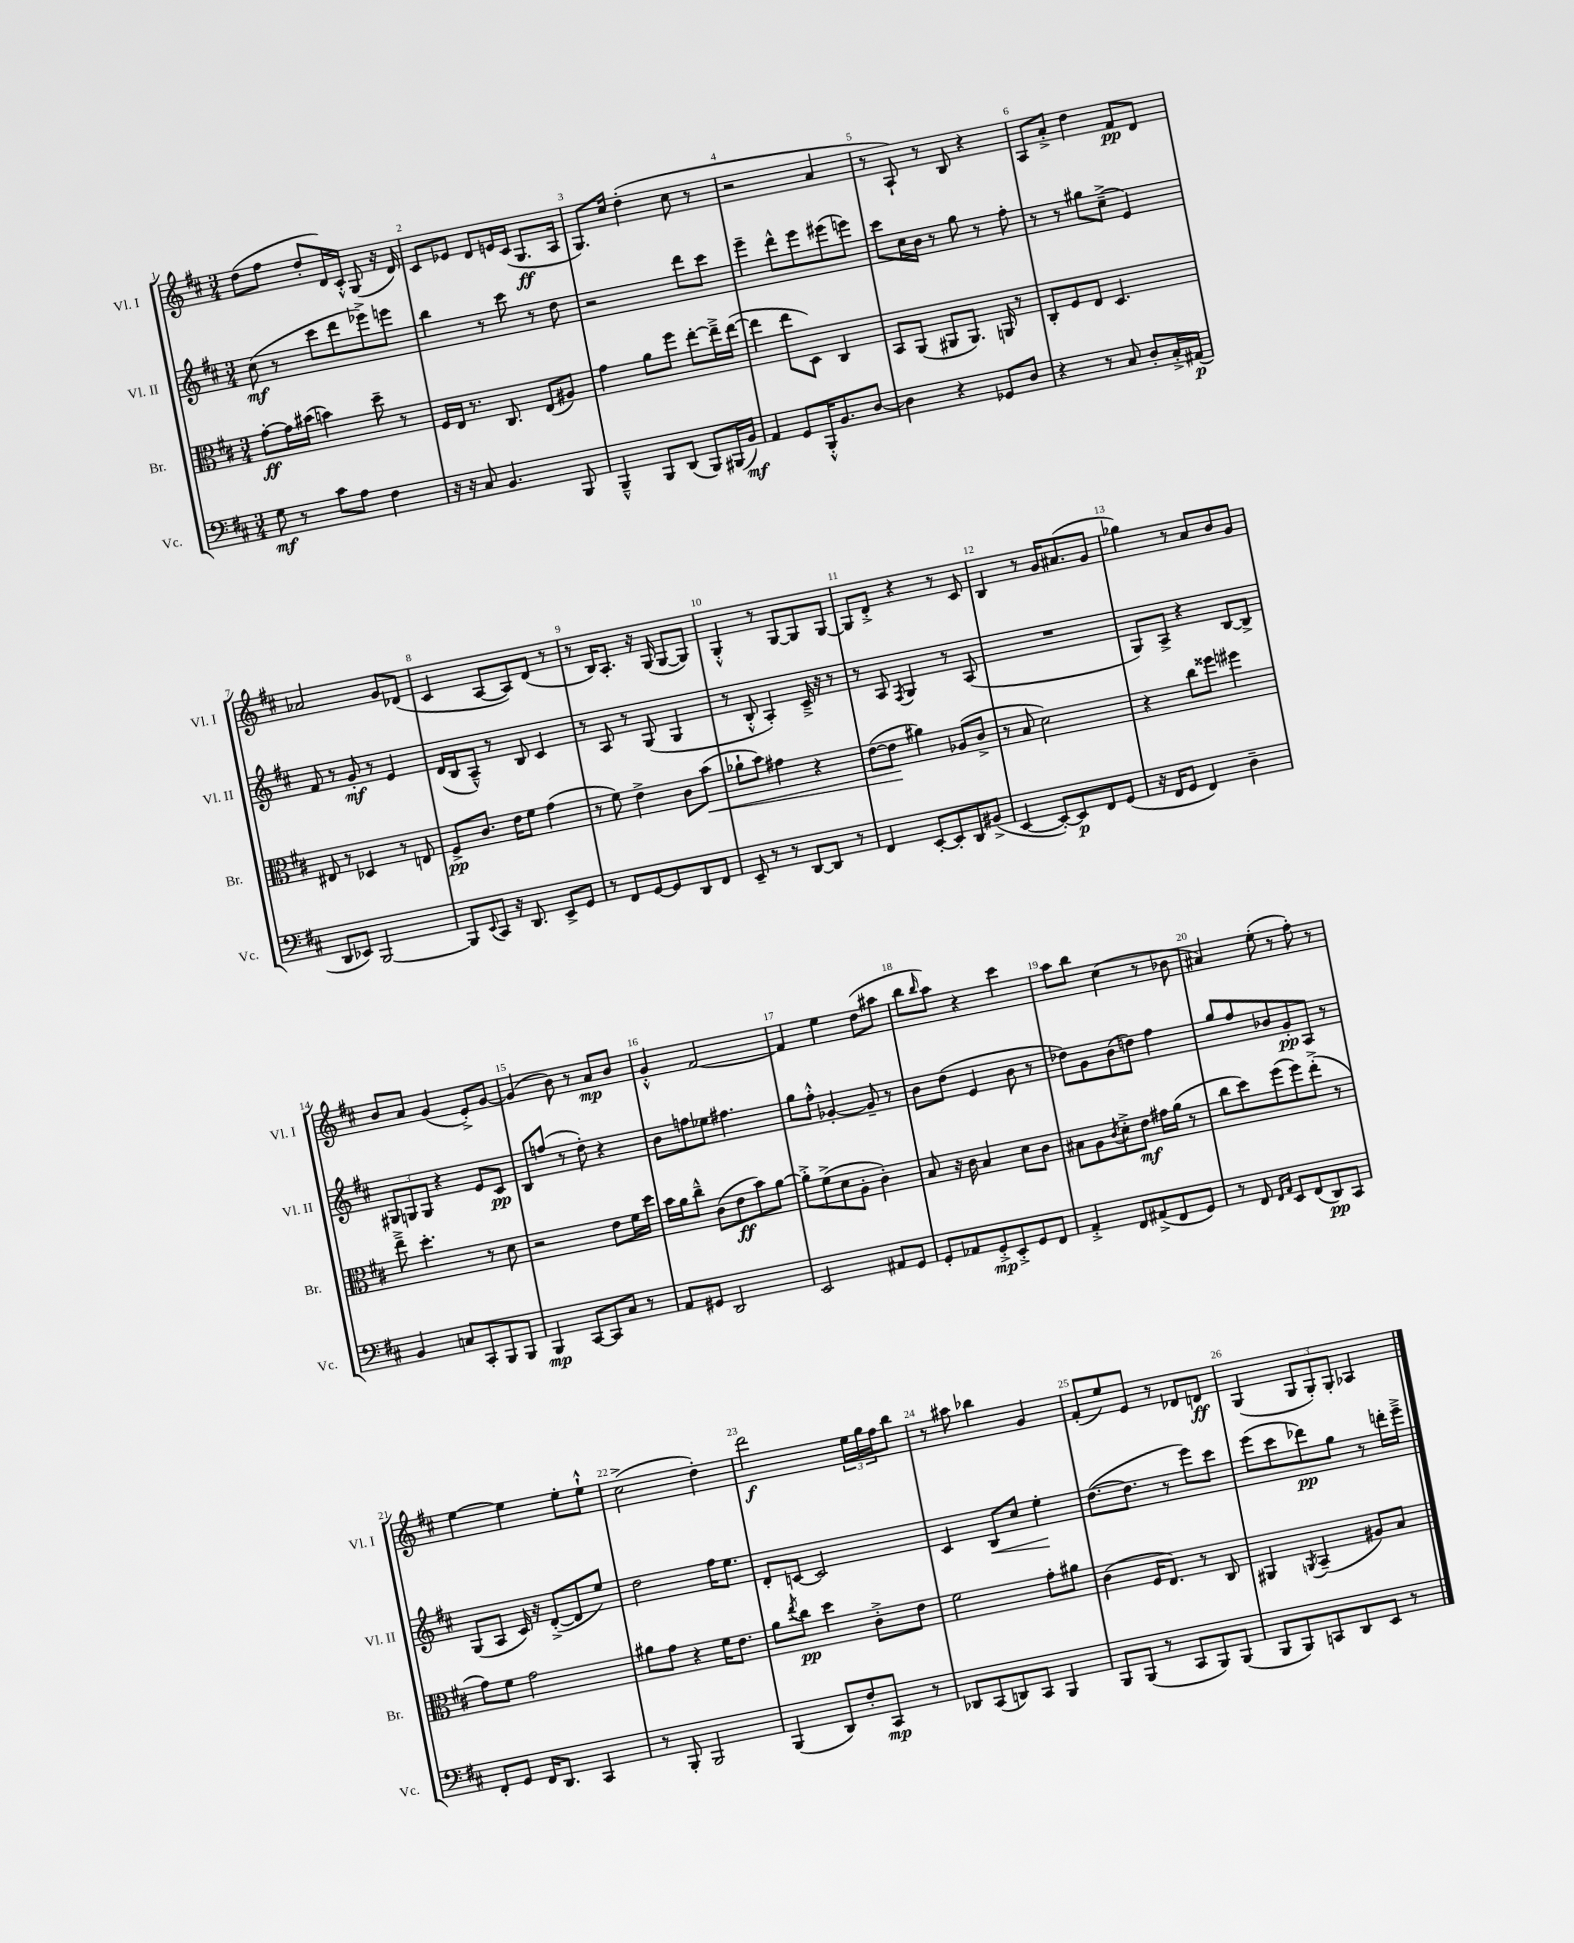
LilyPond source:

<<
\new StaffGroup <<
\new Staff = "s0" \with { instrumentName = "Vl. I" shortInstrumentName = "Vl. I" } {
    \clef treble \key d \major \numericTimeSignature \time 3/4
    d''8( fis''8 d''8-. d'16) cis'16-.-^ g8( r16 d'16) |
    cis'8 ees'8 d'8 e'16 cis'16( g8.\ff a16 |
    g8.) cis''16 d''4-.( cis''8 r8 |
    r2 a'4 |
    r8 a8-!) r8 b8 r4 |
    a8 a'8-.-> d''4 fis'8\pp d'8 |
    aes'2 g'8 des'8( |
    cis'4 a8~ a8) d'8( r8 |
    r8 b16) a8.-. r16 g16( g8~ g8) |
    g4-.-^ r8 g8~ g8 g8~ |
    g8 d'8-.-> r4 r8 cis'8 |
    b4 r8 g'16 ais'8.( g'8 |
    ges''4) r8 a'8 b'8 g'8 |
    b'8 a'8 g'4( e'8-.->) g'8~ |
    g'4( b'8) r8 a'8\mp b'8 |
    g'4-.-^ fis'2~ |
    fis'4 e''4 d''8( ais''8 |
    b''8 \grace { b''16 } a''8) r4 cis'''4 |
    a''8 b''8 cis''4( r8 bes'8 |
    ais'4) e''8-.( r8 fis''8-.) r8 |
    e''4~ e''4 e''8-. e''8-!-^ |
    cis''2->( d''4-.) |
    d'''2\f \tuplet 3/2 { e''16 g''16 fis''16 } b''8 |
    r8 ais''8 bes''4 g'4 |
    fis'8-.( e''8) e'8 r8 des'8 d'8\ff |
    g4( \tuplet 3/2 { g8 g8-.) g8-. } aes4 \bar "|." |
}
\new Staff = "s1" \with { instrumentName = "Vl. II" shortInstrumentName = "Vl. II" } {
    \clef treble \key d \major \numericTimeSignature \time 3/4
    cis''8\mf( r8 cis'''8 d'''8 ees'''8->) e'''8 |
    b''4 r8 cis'''8 r8 d''8 |
    r2 d'''8 cis'''8 |
    e'''4-- d'''8-^ e'''8 eis'''8( e'''8) |
    cis'''8 cis''16 b'16 r8 g''8 r8 fis''8-. |
    r8 r8 gis''8 cis''8--->( e'4) |
    fis'8 r8 g'8-.\mf r8 e'4 |
    d'16( b16 a8---^) r8 b8 cis'4 |
    r8 a8 r8 g8( g4 |
    r8 b8-.-^ a4-.) cis'16---> r16 r8 |
    r8 a8 \acciaccatura { fis8 } g4 r8 a8( |
    R2. |
    g8) a8-> r4 b8~ b8-> |
    \tuplet 3/2 { gis8 g8 g8 } r4 e'8 cis'8\pp |
    b8 f''8( r8 d''8-.) r4 |
    b'8 f''8 ees''8 fis''4. |
    g''8 fis''8-.-^ ges'4~-. ges'8-- r8 |
    b'8 d''8( e'4 b'8 r8 |
    des''8) g'8 b'8( d''8) fis''4 |
    g''8 fis''8 bes'8 g'8-.\pp a8 r8 |
    g8( a8 cis'16) r16 d'8~-.->( d'8 e''8) |
    d''2 fis''16 e''8. |
    d'8-. c'8~ c'2 |
    cis'4 b8\< cis''8 e''4-.\! |
    d''8.~( d''8. r8 e'''8) cis'''8 |
    e'''8( cis'''8 des'''8\pp) g''8 r8 d'''16-. e'''16---> \bar "|." |
}
\new Staff = "s2" \with { instrumentName = "Br." shortInstrumentName = "Br." } {
    \clef alto \key d \major \numericTimeSignature \time 3/4
    g'8~-.\ff g'16 bis'16( b'4) d''8-- r8 |
    fis16 e16 r8. cis8. e8( ais8) |
    g'4 a'8 fis''8 e''8~-. e''16---> e''16~( |
    e''4 e''8 d8) cis4 |
    b,8 a,8( ais,8 ais,8.) a,16 r8 |
    cis8-. fis8 e8 d4. |
    eis8 r8 des4 r8 e8 |
    fis8->\pp cis'8. e'16 fis'8 g'4( |
    r8 fis'8) e'4-> cis'8 b'8\<( |
    aes'8-! b'8) gis'4 r4 |
    e'8~( e'8\! ais'4) aes8( cis'8-> |
    r8 b8 d'2) |
    r4 cis''8 fisis''8 fis''4 |
    e''8---> d''4.-. r8 d'8 |
    r2 e'8 fis'16 d''16 |
    b'16 a'16 cis''8---^ cis'8( e'8\ff b'8) a'8~ |
    a'8-.-> fis'8->( d'8 a8-. cis'4-.) |
    b8 r16 cis'16 b4 d'8 cis'8 |
    bis8 a8 \acciaccatura { cis'8 } d'8-.-> e'8\mf gis'16 a'16( r8 |
    cis''8 d''8) fis''8( fis''8) e''8-.->( r8 |
    g'8) fis'8 g'2 |
    ais'8 g'8 r4 fis'16 e'8. |
    a'8 \acciaccatura { e''8 } cis''8\pp d''4 cis'8-.-> e'8 |
    fis'2 g'8-. ais'8 |
    cis'4( fis16 e8.) r8 cis8 |
    ais,4 \acciaccatura { a,8 } b,4--( ais8) b8 \bar "|." |
}
\new Staff = "s3" \with { instrumentName = "Vc." shortInstrumentName = "Vc." } {
    \clef bass \key d \major \numericTimeSignature \time 3/4
    g8\mf r8 cis'8 a8 fis4 |
    r16 r16 cis8 b,4. b,,8 |
    b,,4---^ b,,8 d,8( b,,8) bis,,16( b,16\mf) |
    a,4 g,8 b,,16-.-^ b,8. d8~ |
    d4 r4 ges,8 d8 |
    r4 r8 cis8 d8-. cis16-.-> ais,16\p( |
    d,8 ees,8) b,,2~ |
    b,,8 \appoggiatura { e,8 } cis,8 r16 d,8. e,8-> g,8 |
    r8 fis,8 g,8~ g,8 d,8 fis,8 |
    e,8-- r8 r8 d,8~ d,8 r8 |
    fis,4 e,8~-. e,8-. d,8 bis,8->( |
    e,4~ e,8~-.) e,8\p fis,8 g,8( |
    r16 fis,16 g,8 fis,4) d4-- |
    b,4 c8 cis,8-. b,,8 b,,8 |
    b,,4\mp cis,8~ cis,8 cis8 r8 |
    a,8 gis,8 d,2 |
    e,2 ais,8 g,8 |
    g,8-. aes,8 g,8-.->\mp e,8-.-> g,8 fis,8 |
    a,4-.-> fis,8 ais,8->( fis,8 g,8) |
    r8 fis,8 \grace { fis,16 a,16 } e,8 fis,8( d,8\pp) cis,8 |
    fis,8-. g,8 fis,16 d,8. cis,4 |
    r8 b,,8-. b,,2 |
    b,,4( d,8) fis8-. cis,8\mp r8 |
    des,8 cis,8( d,8) cis,8 b,,4 |
    b,,8 b,,8( r8 cis,8 b,,8) b,,8( |
    b,,8 b,,8) c,8 d,8 e,8 r8 \bar "|." |
}
>>
>>
\layout { \context { \Score \override BarNumber.break-visibility = ##(#f #t #t) barNumberVisibility = #all-bar-numbers-visible } }
